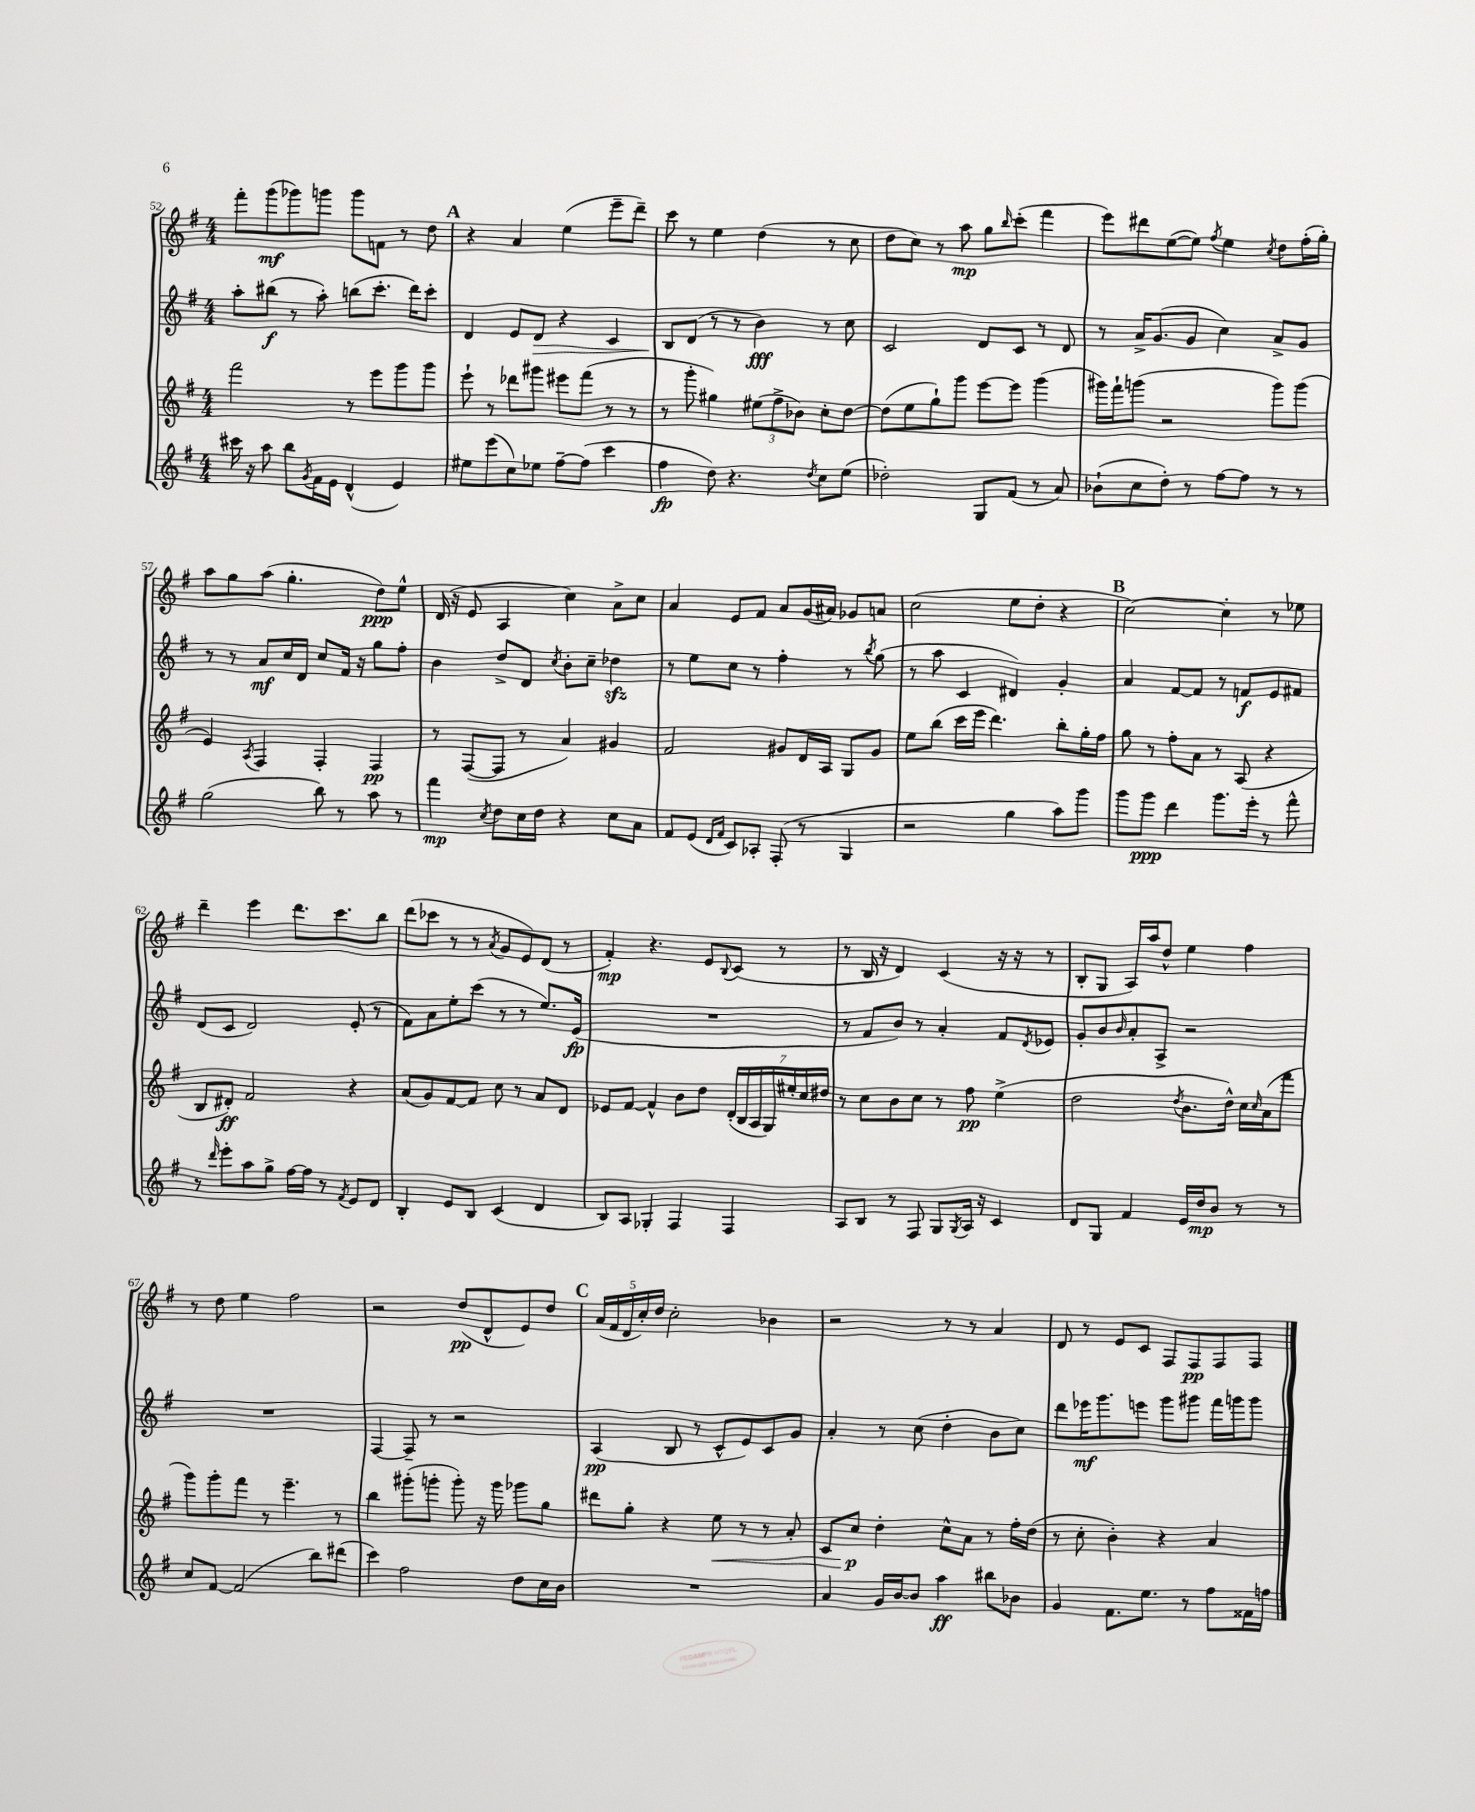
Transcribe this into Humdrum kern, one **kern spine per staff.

**kern	**kern	**kern	**kern
*staff4	*staff3	*staff2	*staff1
*clefG2	*clefG2	*clefG2	*clefG2
*k[f#]	*k[f#]	*k[f#]	*k[f#]
*M4/4	*M4/4	*M4/4	*M4/4
16ccc#	2fff#	8aa'	8fff#'
16r	.	.	.
8aa	.	(8bb#	(8ggg
8bb	.	8r	8ggg-)
8qg	.	.	.
16f#	.	8aa')	8ggg
16e	.	.	.
(4d^^	8r	(8bb	8ggg
.	8eee	8.ccc'	8f
4e)	8ggg	.	8r
.	.	16ddd)	.
.	8ggg	8ccc'	8dd
=	=	=	=
8ee#	8eee`	4d	4r
(8eee	8r	.	.
8cc)	8ddd-	8e	4a
8ee-	8ggg#	8d	.
[8ff#~	8eee#	4r	(4ee
(8ff#]	(8fff#	.	.
4ccc	8r	4c	8eee~
.	8r	.	8ddd~)
=	=	=	=
4ff#	8r	8B	8ccc
.	8ggg'	(8d	8r
8dd)	4gg#)	8r	4ee
4.r	.	8r	.
.	(12ee#	4b)	(4dd
.	12ff#^	.	.
.	12b-)	.	.
8qdd	.	.	.
8cc	8cc'	8r	8r
(8ee	[8dd	8cc	8cc
=	=	=	=
2dd-')	(8dd]	2c	8dd
.	8ee	.	8cc)
.	8gg`)	.	8r
.	8ggg	.	8aa
8G	[8eee	8d	8gg
.	.	.	16qqbb
(8f#	8eee]	8c	(8ccc'
8r	(4ggg	8r	4fff#
8a)	.	8d	.
=	=	=	=
(8b-`	16ggg#)	8r	8eee)
.	16fff#`	.	.
8cc	(8ggg	16a^	8ddd#
.	.	(8.g	.
8dd')	2r	.	([8ee
8r	.	8g	8ee])
.	.	.	8qff#
[8ff#	.	4cc)	4ee
8ff#]	.	.	.
.	.	.	8qcc
8r	8ggg)	8a^	8dd
8r	(8ggg	8g	(16ff#'
.	.	.	16gg')
=	=	=	=
(2gg	4e)	8r	8aa
.	.	8r	8gg
.	8qA	.	.
.	4F#	8a	(8aa
.	.	16cc	4.gg'
.	.	16d	.
8bb)	4F#'	8cc	.
8r	.	16f#	.
.	.	16r	.
8aa	4F#	8gg	8dd)
8r	.	8ff#'	8ee^^
=	=	=	=
4fff#	8r	4b	(16d
.	.	.	16r
.	([8F#	.	8e
8qcc	.	.	.
8dd	8F#]	8dd^	4A
16cc	8r	8d	.
16dd	.	.	.
.	.	8qcc	.
4r	4a)	8b'	4cc)
.	.	8cc~	.
8cc	4g#	4dd-	8a^
8a	.	.	8cc
=	=	=	=
8f#	2f#	8r	4a
(8e	.	8ee	.
16qqd	.	.	.
16qqf#	.	.	.
8c)	.	8cc	8e
8A-'	.	8r	8f#
(8F#'	8g#	4ff#'	8a
8r	16d	.	(16g
.	16A	.	16a#)
4G	8G	8r	8g-
.	.	8qbb	.
.	8g#	(8gg	8a
=	=	=	=
2r	8ee	8r	(2cc
.	(8bb	8aa	.
.	16ccc	4c	.
.	16eee	.	.
.	4.ddd)	.	.
4gg	.	4d#)	8ee
.	.	.	8dd'
8aa)	8bb'	4g'	4r
8ggg	16gg'	.	.
.	16ff#	.	.
=	=	=	=
8ggg	8gg	4a	[2cc)
8ggg	8r	.	.
4ddd	8ff#'	[8f#	.
.	8a	8f#]	.
8.ggg	8r	8r	4cc']
.	(8A	8f	.
16eee'	.	.	.
8r	4r	8e	8r
8fff#^^	.	8f#	8ee-
=	=	=	=
8r	8B	(8d	4ddd~
16qqddd	.	.	.
8eee'	8d#')	8c	.
8aa	2f#	2d)	4eee
8gg^	.	.	.
[16ff#	.	.	8.ddd
16ff#]	.	.	.
8r	.	.	.
.	.	.	8.ccc
8qf#	.	.	.
8e	4r	(8e'	.
8d	.	8r	8bb
=	=	=	=
4B'	(8a	8f#)	(8ddd
.	8g)	8a	8ccc-
8e	[8f#	8ee'	8r
8B	8f#]	(8ccc	8r
.	.	.	8qa
(4c	8cc	8r	8g
.	8r	8r	8e)
4d	8a	8.ee)	(8d
.	8d	.	8r
.	.	(16e	.
=	=	=	=
8B)	8e-	1r	4f#')
8A	[8f#	.	.
4G-'	4f#^^]	.	4.r
4F#	8b	.	.
.	8dd	.	8e
.	.	.	8qqB
4F#	(28d'	.	(8c
.	28B	.	.
.	28A	.	.
.	28G)	.	.
.	.	.	8r
.	28ee#'	.	.
.	28cc	.	.
.	28dd#	.	.
=	=	=	=
8A	8r	8r	8r
8B	8cc	8f#	16B
.	.	.	16r
8r	8b	8b)	4d)
8F#	8cc	8r	.
8G	8r	4a'	(4c
8qG	.	.	.
16A	8ff#	.	.
16r	.	.	.
4c	(4ee^	8f#	16r
.	.	.	16r
.	.	8qd	.
.	.	8e-	8r
=	=	=	=
8d	2dd	8g'	8B'
8G	.	8b	8G
.	.	16qqb	.
4f#	.	8a'	16A)
.	.	.	16aa
.	.	8A^	8dd^^
.	8qdd	.	.
16e	8.b	2r	4ee
16dd	.	.	.
8b	.	.	.
.	16dd^^)	.	.
8r	16cc	.	4ff#
.	16qqcc	.	.
.	(16a	.	.
8r	8fff#	.	.
=	=	=	=
8cc	8ggg)	1r	8r
[8f#	8ggg'	.	8dd
(2f#]	8fff#	.	4ee
.	8r	.	.
.	4.eee~	.	2ff#
8bb)	.	.	.
(8ddd#	8r	.	.
=	=	=	=
4ccc)	4bb	[4F#	2r
2ff#	(8ggg#'	8F#~]	.
.	8ggg'	8r	.
.	8ggg')	2r	(8dd
.	16r	.	8d^^
.	16ggg	.	.
8dd	8ggg-	.	8e)
16cc	8gg	.	8dd
16b	.	.	.
=	=	=	=
1r	8ddd#	(4A	(20a
.	.	.	20f#
.	.	.	20d
.	8gg'	.	.
.	.	.	20cc')
.	.	.	20dd
.	4r	8B	2cc'
.	.	8r	.
.	8ee	8c^^	.
.	8r	8e)	.
.	8r	8c	4b-
.	8a'	8g	.
=	=	=	=
4a	8c	4a'	2r
.	8cc	.	.
16g	4dd'	8r	.
[16b	.	.	.
8b]	.	(8cc	.
4aa	8cc^^	4dd'	8r
.	8a	.	8r
8bb#	8r	8b	4a
8b-	16ff#'	8cc)	.
.	(16dd	.	.
=	=	=	=
4g	8r	8ddd	8d
.	8cc'	16eee-	8r
.	.	8.ggg	.
8.f#	4b')	.	8e
.	.	8eee	8c
8.ee	.	.	.
.	4r	8ggg	8F#
8r	.	8ggg#	8F#
8ff#	4a	16fff#	8F#
.	.	16ggg	.
16f##	.	8ggg	8F#
16ff	.	.	.
==	==	==	==
*-	*-	*-	*-
